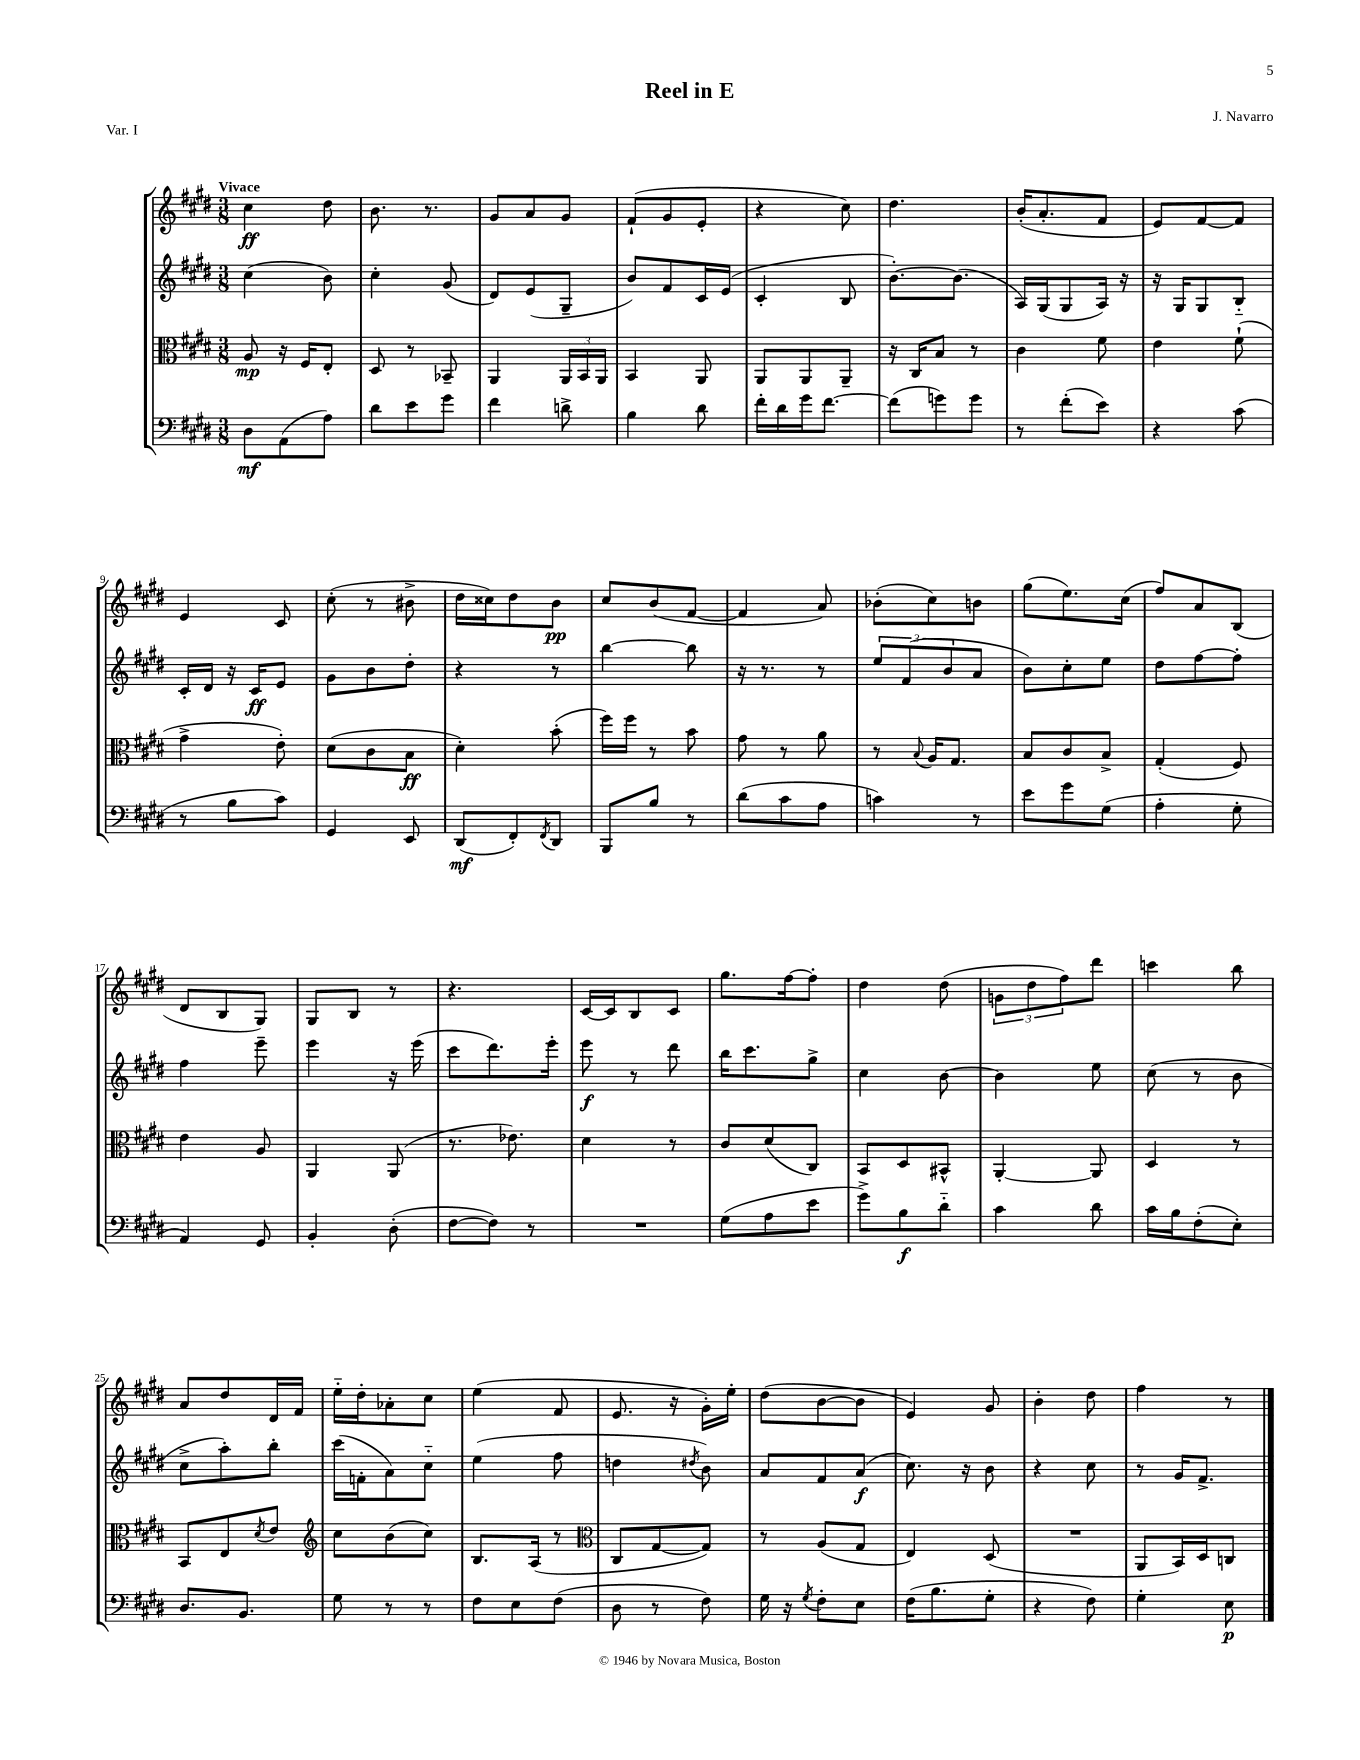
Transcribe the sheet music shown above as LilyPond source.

\header { title = "Reel in E" composer = "J. Navarro" piece = "Var. I" }
<<
\new StaffGroup <<
\new Staff = "s0" {
    \clef treble \key e \major \numericTimeSignature \time 3/8 \tempo "Vivace"
    cis''4\ff dis''8 |
    b'8. r8. |
    gis'8 a'8 gis'8 |
    fis'8-!( gis'8 e'8-. |
    r4 cis''8) |
    dis''4. |
    b'16-.( a'8.-. fis'8 |
    e'8) fis'8~ fis'8 |
    e'4 cis'8 |
    cis''8-.( r8 bis'8-> |
    dis''16 cisis''16) dis''8 b'8\pp |
    cis''8 b'8( fis'8~ |
    fis'4 a'8) |
    bes'8-.( cis''8) b'8 |
    gis''8( e''8.) cis''16( |
    fis''8) a'8 b8( |
    dis'8 b8 gis8) |
    gis8 b8 r8 |
    r4. |
    cis'16~ cis'16 b8 cis'8 |
    gis''8. fis''16~ fis''8-. |
    dis''4 dis''8( |
    \tuplet 3/2 { g'8 dis''8 fis''8) } dis'''8 |
    c'''4 b''8 |
    a'8 dis''8 dis'16 fis'16 |
    e''16-_ dis''16-. aes'8-. cis''8 |
    e''4( fis'8 |
    e'8. r16 gis'16-.) e''16-. |
    dis''8( b'8~ b'8 |
    e'4) gis'8 |
    b'4-. dis''8 |
    fis''4 r8 \bar "|." |
}
\new Staff = "s1" {
    \clef treble \key e \major \numericTimeSignature \time 3/8
    cis''4( b'8) |
    cis''4-. gis'8( |
    dis'8) e'8( gis8-- |
    b'8) fis'8 cis'16 e'16( |
    cis'4-. b8 |
    b'8.~-.) b'8.( |
    a16) gis16( gis8 a16) r16 |
    r16 gis16 gis8 b8-_ |
    cis'16-. dis'16 r16 cis'16\ff e'8 |
    gis'8 b'8 dis''8-. |
    r4 r8 |
    b''4~ b''8 |
    r16 r8. r8 |
    \tuplet 3/2 { e''8 fis'8( b'8 } a'8 |
    b'8) cis''8-. e''8 |
    dis''8 fis''8~ fis''8-. |
    fis''4 e'''8-- |
    e'''4 r16 e'''16( |
    cis'''8 dis'''8.) e'''16-. |
    e'''8\f r8 dis'''8 |
    b''16 cis'''8. gis''8-> |
    cis''4 b'8~ |
    b'4 e''8 |
    cis''8( r8 b'8 |
    cis''8-> a''8-.) b''8-. |
    cis'''16( f'16-. a'8) cis''8-_ |
    e''4( fis''8 |
    d''4 \acciaccatura { dis''8 } b'8) |
    a'8 fis'8 a'8\f( |
    cis''8.) r16 b'8 |
    r4 cis''8 |
    r8 gis'16 fis'8.-> \bar "|." |
}
\new Staff = "s2" {
    \clef alto \key e \major \numericTimeSignature \time 3/8
    a8\mp r16 fis16 e8-. |
    dis8 r8 bes,8-- |
    a,4 \tuplet 3/2 { a,16 b,16 a,16 } |
    b,4 a,8 |
    a,8 a,8 a,8-- |
    r16 cis16 b8 r8 |
    cis'4 fis'8 |
    e'4 fis'8-!( |
    gis'4-> e'8-.) |
    dis'8( cis'8 b8\ff |
    dis'4-.) b'8-.( |
    fis''16) fis''16 r8 b'8 |
    gis'8 r8 a'8 |
    r8 \appoggiatura { b8 } a16 gis8. |
    b8 cis'8 b8-> |
    gis4-.( fis8) |
    e'4 a8 |
    a,4 a,8( |
    r8. ees'8.) |
    dis'4 r8 |
    cis'8 dis'8( cis8) |
    b,8 dis8 bis,8-^ |
    a,4~-. a,8 |
    dis4 r8 |
    b,8 e8 \acciaccatura { dis'8 } e'8 |
    \clef treble cis''8 b'8( cis''8) |
    b8. a16( r8 |
    \clef alto cis8 gis8~ gis8) |
    r8 a8( gis8 |
    e4) dis8( |
    R4. |
    a,8 b,16) dis16 c8 \bar "|." |
}
\new Staff = "s3" {
    \clef bass \key e \major \numericTimeSignature \time 3/8
    dis8\mf a,8( a8) |
    dis'8 e'8 gis'8 |
    fis'4 d'8-> |
    b4 dis'8 |
    fis'16-. dis'16 gis'16 fis'8.~ |
    fis'8( g'8) g'8 |
    r8 fis'8-.( e'8) |
    r4 cis'8( |
    r8 b8 cis'8) |
    gis,4 e,8 |
    dis,8\mf( fis,8-.) \acciaccatura { fis,8 } dis,8 |
    b,,8 b8 r8 |
    dis'8( cis'8 a8 |
    c'4) r8 |
    e'8 gis'8 gis8( |
    a4-. gis8-. |
    a,4) gis,8 |
    b,4-. dis8-.( |
    fis8~ fis8) r8 |
    R4. |
    gis8( a8 e'8 |
    gis'8->) b8\f dis'8-_ |
    cis'4 dis'8 |
    cis'16 b16 fis8-.( e8-.) |
    dis8. b,8. |
    gis8 r8 r8 |
    fis8 e8 fis8( |
    dis8 r8 fis8) |
    gis16 r16 \acciaccatura { gis8 } fis8-. e8 |
    fis16( b8. gis8-. |
    r4 fis8) |
    gis4-. e8\p \bar "|." |
}
>>
>>
